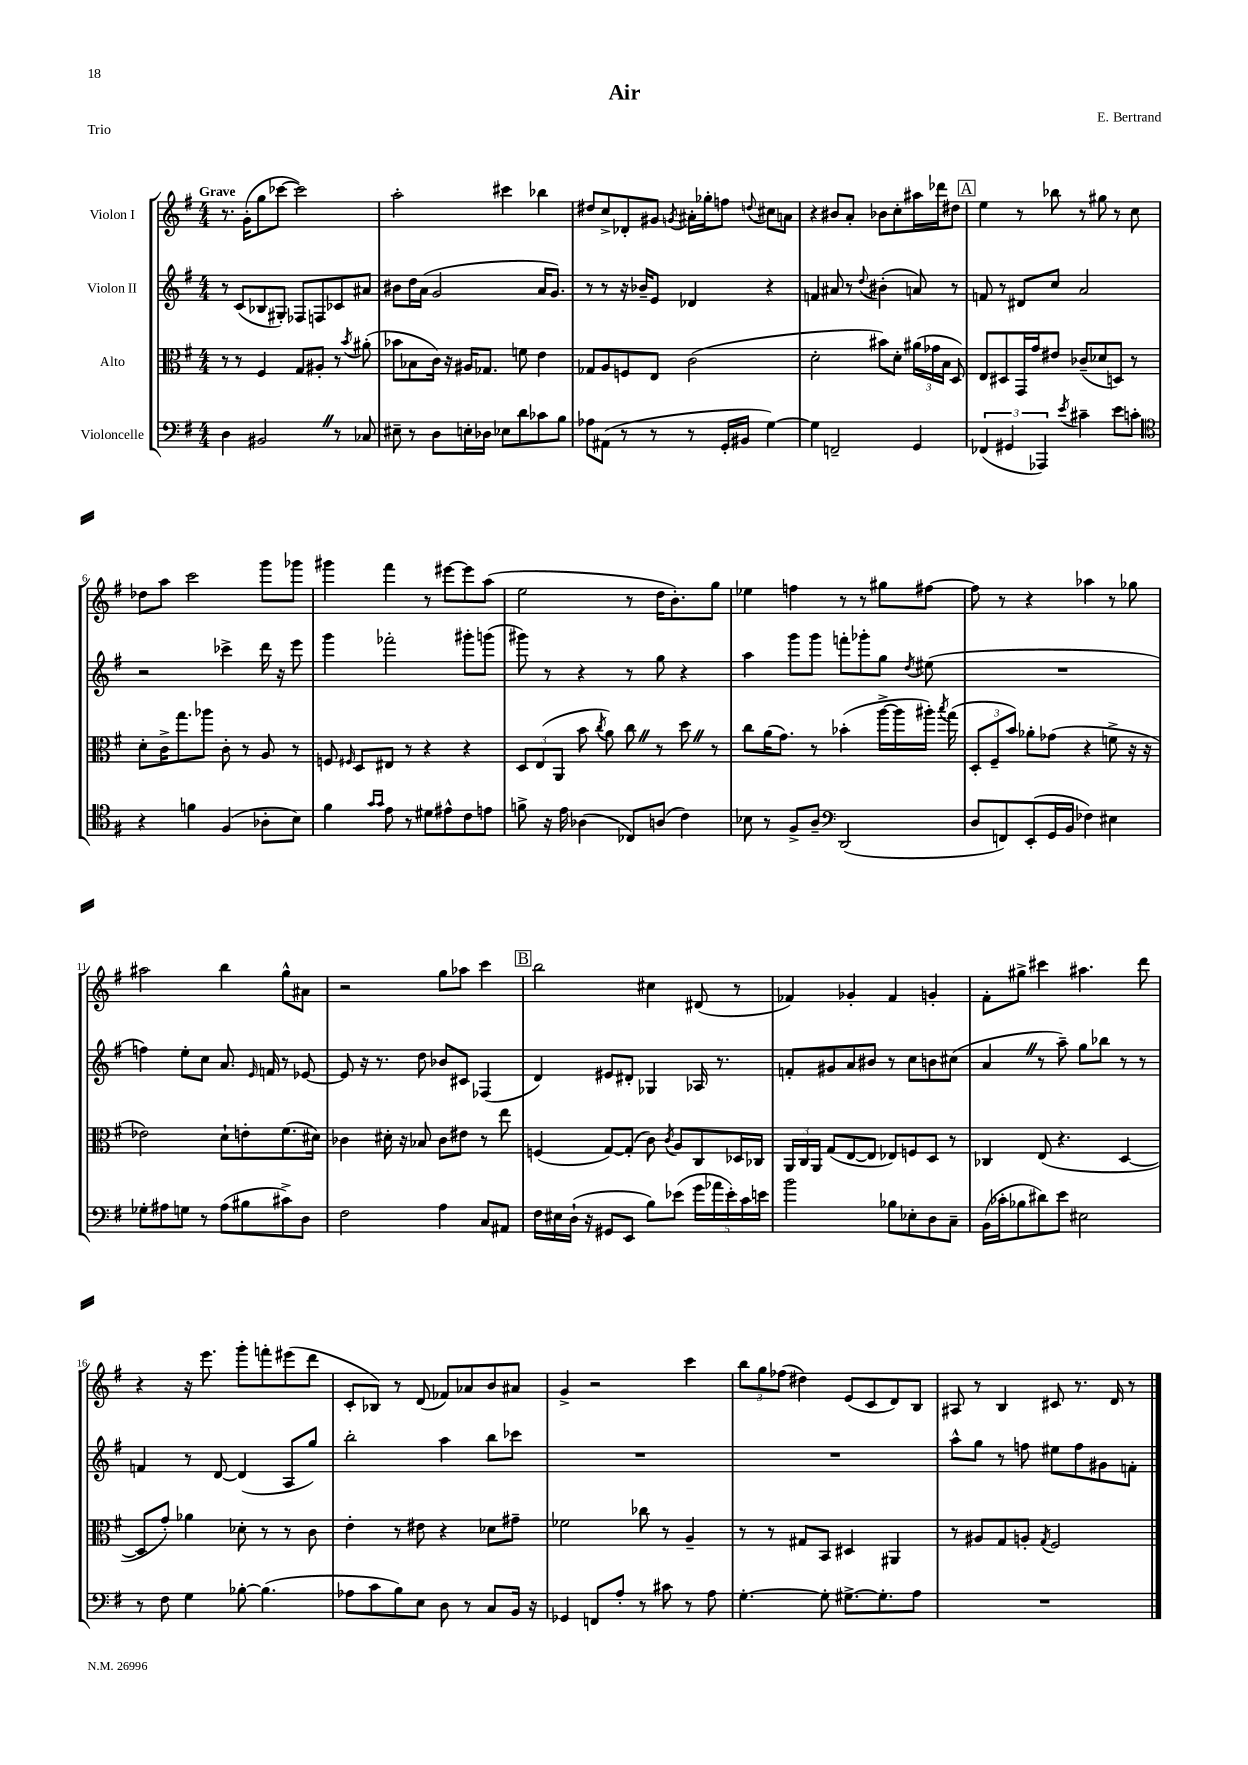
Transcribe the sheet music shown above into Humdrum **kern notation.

**kern	**kern	**kern	**kern
*part4	*part3	*part2	*part1
*staff4	*staff3	*staff2	*staff1
*I"Violoncelle	*I"Alto	*I"Violon II	*I"Violon I
*clefF4	*clefC3	*clefG2	*clefG2
*k[f#]	*k[f#]	*k[f#]	*k[f#]
*M4/4	*M4/4	*M4/4	*M4/4
=1	=1	=1	=1
!	!	!	!LO:TX:a:B:t=Grave
4D\	8r	8r	8.r
.	8r	(8c/L	.
.	.	.	(16g'\KL
2BB#XZ/	4F#/	8B-X/	8gg\
.	.	8G#X'/J)	[8ccc-X\J
.	8G/L	8F-X/L	2ccc-\])
.	8A#X'/J	8Fn/	.
8r	8r	8c-X/	.
.	8qb/	.	.
8C-X/	(8a#X'\	8a#X/J	.
=2	=2	=2	=2
8E#X~\	8b-X\L	8b#X\L	2aa'\
8r	8B-X\	16dd\L	.
.	.	(16a\JJ	.
8D\L	16c\Jk)	2g/	.
.	16r	.	.
16En'\L	16A#X/KL	.	.
16D-X\JJ	8.G-X/J	.	.
8E-X\L	.	.	4ccc#X\
8d\	8fn\	.	.
8c-X\	4e\	16a/KL	4bb-X\
.	.	8.g/J)	.
8B\J	.	.	.
=3	=3	=3	=3
8A-X\L	8G-X/L	8r	8dd#X/L
(8AA#X\J	8A/	8r	8cc^/
8r	8Fn/	16r	8d-X'/
.	.	16b-X~/KL	.
8r	8E/J	8e/J	8g#X/J
.	.	.	8qgn/
8r	(2c\	4d-X/	16a#X'\LL
.	.	.	16gg-X'\J
16GG'/LL	.	.	8ffn\J
16BB#X/JJ	.	.	.
.	.	.	8qqddn/
[4G\)	.	4r	8cc#X\L
.	.	.	8an\J
=4	=4	=4	=4
4G\]	2d'\	4fn/	4r
2FFn~/	.	8a#X/	8b#X/L
.	.	8r	8a'/J
.	.	8qqdd/	.
.	8b#X\L)	(4b#X'\	8b-X\L
.	8d'\J	.	8cc'\
4GG/	(24a#X\LL	8an/)	16aa#X\L
.	24g-X\	.	.
.	.	.	16ddd-X\J
.	24B\JJ	.	.
.	8D/)	8r	8dd#X\J
!!LO:REH:place=s1:t=A
=5	=5	=5	=5
(6FF-X/	8E/L	8fn/	4ee\
.	8D#X/	8r	.
6GG#X/	.	.	.
.	16GG/L	8d#X/L	8r
.	16g/J	.	.
6AAA-X/)	.	.	.
.	8e#X/J	8cc/J	8bb-X\
8qe/	.	.	.
4c#X~\	(8c-X~/L	2a/	8r
.	8d-X/	.	8gg#X\
8e\L	8Dn/J)	.	8r
8cn'\J	8r	.	8cc\
!!LO:LB:g=z
=6	=6	=6	=6
*clefC4	*	*	*
4r	8d'\L	2r	8dd-X\L
.	16c^\K	.	8aa\J
.	8.gg\	.	.
4fn\	.	.	2ccc\
.	8aa-X\J	.	.
(4F#/	8c'\	4ccc-X^\	.
.	8r	.	.
8A-X'\L	8A/	16ddd\	8ggg\L
.	.	16r	.
8B\J)	8r	8eee\	8ggg-X\J
=7	=7	=7	=7
4f#\	8Fn/	4ggg\	4ggg#X\
.	16qqF#X/	.	.
.	8D/L	.	.
16qqg/LL	.	.	.
16qqg/JJ	.	.	.
8e\	8E#X/J	2fff-X'\	4fff#\
8r	8r	.	.
8d#X\L	4r	.	8r
8e#X^^\	.	.	[8eee#X\L
8c\	4r	8ggg#X'\L	8eee#\]
8en\J	.	(8gggn\J	(8aa\J
=8	=8	=8	=8
8fn^\	12D/L	8ggg#X\)	2ee\
.	(12E/	.	.
16r	.	8r	.
.	12AA/J	.	.
16e\	.	.	.
(4A-X\	8b\	4r	.
.	8qcc/	.	.
.	8a\)	.	.
8C-X/L)	8ccZ\	8r	8r
(8An/J	8r	8gg\	16dd\KL
.	.	.	8.b'\)
4c\)	8ddZ\	4r	.
.	8r	.	8gg\J
=9	=9	=9	=9
8B-X\	8cc\L	4aa\	4ee-X\
8r	(16a\K	.	.
.	8.g\J)	.	.
8F#^/L	.	8ggg\L	4ffn\
8A~/J	8r	8ggg\J	.
*clefF4	*	*	*
(2DD/	(4b-X'\	8fffn'\L	8r
.	.	8ggg-X'\	8r
.	[16aa^\LL	8gg\J	8gg#X\L
.	16aa\]	.	.
.	.	8qdd/	.
.	16aa#X'\JJ)	(8ee#X\	[8ff#X\J
.	8qbb/	.	.
.	(16gg\	.	.
=10	=10	=10	=10
8D/L	12D'/L	1r	8ff#\]
.	12F#~/	.	.
8FFn/)	.	.	8r
.	12b/J)	.	.
(8EE'/	8a-X'\L	.	4r
16GG/L	(8g-X\J	.	.
16BB/JJ	.	.	.
4F-X\)	4r	.	4aa-X\
4E#X\	8fn^\	.	8r
.	16r	.	8gg-X\
.	16r	.	.
!!LO:LB:g=z
=11	=11	=11	=11
8G-X'\L	2e-X\)	4ffn\)	2aa#X\
8A#X\	.	.	.
8Gn\J	.	8ee'\L	.
8r	.	8cc\J	.
(8A#\L	8d`\L	8.a/	4bb\
8B#X\	8en'\	.	.
.	.	16qqe/	.
.	.	16fn/	.
8c#X^\)	(8.f#\	8r	8gg^^\L
8D\J	.	[8e-X/	8a#X\J
.	16d#X\Jk)	.	.
=12	=12	=12	=12
2F#\	4c-X\	8e-/]	2r
.	.	16r	.
.	.	8.r	.
.	16d#X'\	.	.
.	16r	.	.
.	8B-X/	8dd\	.
4A\	8c-\L	8b-X/L	8gg\L
.	8e#X\J	8c#X/J	8aa-X\J
8C/L	8r	(4F-X/	4ccc\
8AA#X/J	8ee\	.	.
!!LO:REH:place=s1:t=B
=13	=13	=13	=13
16F#\LL	(4Fn/	4d/)	2bb\
16E#X\	.	.	.
(16D`\JJ	.	.	.
16r	.	.	.
8GG#X/L	[8G/L)	8e#X/L	.
8EE/J	(8G'/J]	8d#X'/J	.
8B\L)	8c\)	4G-X/	4cc#X\
.	8qc/	.	.
(8e-X\J	8A/L	.	.
20g\LL	8C/	16A-X/	(8d#X/
20a-X\	.	.	.
.	.	8.r	.
20e-'\)	.	.	.
.	16D-X/L	.	8r
20c\	.	.	.
.	16C-X/JJ	.	.
20en\JJ	.	.	.
=14	=14	=14	=14
2b\	24AA/LL	8fn'/L	4f-X/)
.	24C/	.	.
.	24AA/JJ	.	.
.	(8G/L	8g#X/	.
.	[8E/	8a/	4g-X'/
.	8E/J]	8b#X/J	.
8B-X\L	8E-X/L)	8r	4f-/
8E-X'\	8Fn/	8cc\L	.
8D\	8D/J	8bn\	4gn'/
8C~\J	8r	(8cc#X\J	.
=15	=15	=15	=15
(16BB\LL	4C-X/	4aZ/	8f#'\L
16c-X'\J	.	.	.
8B-X\	.	.	8gg#X^\J
8d#X\)	(8E/	8r	4ccc#X\
8e\J	4.r	8aa~\)	.
2E#X\	.	8gg\L	4.aa#X\
.	.	8bb-X\J	.
.	[4D/	8r	.
.	.	8r	8ddd\
!!LO:LB:g=z
=16	=16	=16	=16
8r	8D/L]	4fn/	4r
8F#\	8g'/J)	.	.
4G\	4a-X\	8r	16r
.	.	.	8.eee\
.	.	[8d/	.
[8B-X'\	8d-X'\	(4d/]	8ggg'\L
(4.B-\]	8r	.	8fffn'\
.	8r	8A/L	(8eee#X\
.	8c\	8gg/J)	8ddd\J
=17	=17	=17	=17
8A-X\L	4e'\	2bb'\	8c'/L
8c\	.	.	8B-X/J)
8B\)	8r	.	8r
8E\J	8e#X\	.	(8d/
8D\	4r	4aa\	8f-X/L)
8r	.	.	8a-X/
8C/L	8d-X\L	8bb\L	8b/
16BB/Jk	8g#X~\J	8ccc-X\J	8a#X/J
16r	.	.	.
=18	=18	=18	=18
4GG-X/	2f-X\	1r	4g^/
8FFn/L	.	.	2r
8A'/J	.	.	.
8r	8cc-X\	.	.
8c#X\	8r	.	.
8r	4A~/	.	4ccc\
8A\	.	.	.
=19	=19	=19	=19
[4.G'\	8r	1r	12bb\L
.	.	.	12gg\
.	8r	.	.
.	.	.	(12ff-X\J
.	8G#X/L	.	4dd#X\)
8G'\]	8BB/J	.	.
[8.G#X^\L	4D#X/	.	(8e/L
.	.	.	8c/
8.G#'\]	.	.	.
.	4AA#X/	.	8d/)
8A\J	.	.	8B/J
=20	=20	=20	=20
1r	8r	8aa^^\L	8A#X/
.	8A#X/L	8gg\J	8r
.	8G/	8r	4B/
.	8An'/J	8ffn\	.
.	8qG/	.	.
.	2F#/	8ee#X\L	8c#X/
.	.	8ff\	8.r
.	.	8g#X\	.
.	.	.	16d/
.	.	8fn'\J	8r
==	==	==	==
*-	*-	*-	*-
